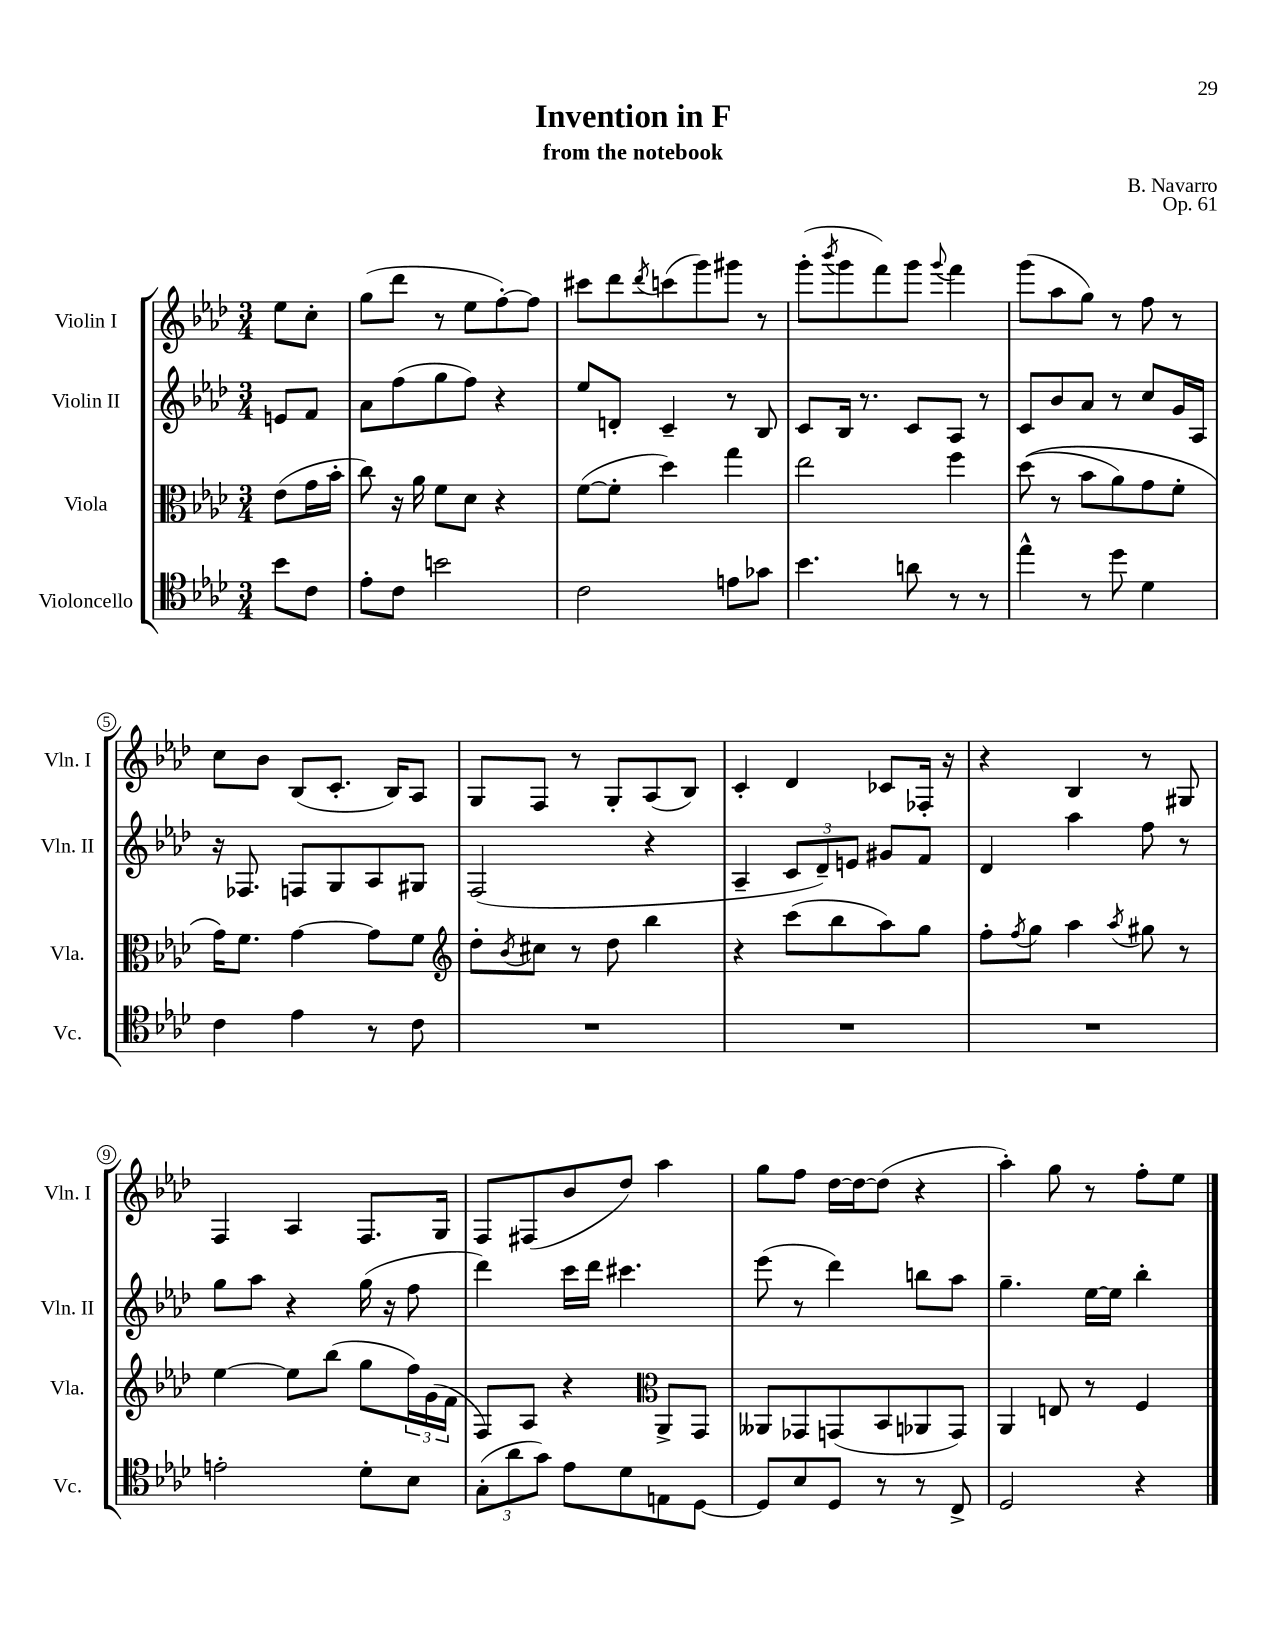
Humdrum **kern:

**kern	**kern	**kern	**kern
*staff4	*staff3	*staff2	*staff1
*clefC4	*clefC3	*clefG2	*clefG2
*k[b-e-a-d-]	*k[b-e-a-d-]	*k[b-e-a-d-]	*k[b-e-a-d-]
*M3/4	*M3/4	*M3/4	*M3/4
8b-	(8e-	8e	8ee-
8c	16g	8f	8cc'
.	16b-'	.	.
=	=	=	=
8e-'	8cc)	8a-	(8gg
8c	16r	(8ff	8ddd-
.	16a-	.	.
2b	8f	8gg	8r
.	8d-	8ff)	8ee-
.	4r	4r	[8ff')
.	.	.	8ff]
=	=	=	=
2c	([8f	8ee-	8ccc#
.	8f']	8d'	8ddd-
.	.	.	8qddd-
.	4dd-)	4c~	(8ccc
.	.	.	8ggg)
8e	4gg	8r	8ggg#
8g-	.	8B-	8r
=	=	=	=
4.b-	2ee-	8c	(8ggg'
.	.	.	8qbbb-
.	.	16B-	8ggg
.	.	8.r	.
.	.	.	8fff)
8a	.	8c	8ggg
.	.	.	8qqggg
8r	4ff	8A-	4fff
8r	.	8r	.
=	=	=	=
4ee-^^	&((8dd-	8c	(8ggg
.	8r	8b-	8aa-
8r	8b-	8a-	8gg)
8dd-	8a-)	8r	8r
4d-	8g	8cc	8ff
.	8f'	16g	8r
.	.	16A-	.
=	=	=	=
4c	16g&)	16r	8cc
.	8.f	8.F-	.
.	.	.	8b-
4e-	[4g	8F	(8B-
.	.	8G	8.c'
8r	8g]	8A-	.
.	.	.	16B-)
8c	8f	8G#	8A-
=	=	=	=
*	*clefG2	*	*
2.r	8dd-'	(2F	8G
.	8qb-	.	.
.	8cc#	.	8F
.	8r	.	8r
.	8dd-	.	8G'
.	4bb-	4r	(8A-
.	.	.	8B-)
=	=	=	=
2.r	4r	4A-~	4c'
.	(8ccc	12c	4d-
.	.	12d-~)	.
.	8bb-	.	.
.	.	12e	.
.	8aa-)	8g#	8c-
.	8gg	8f	16F-'
.	.	.	16r
=	=	=	=
2.r	8ff'	4d-	4r
.	8qff	.	.
.	8gg	.	.
.	4aa-	4aa-	4B-
.	8qaa-	.	.
.	8gg#	8ff	8r
.	8r	8r	8G#
=	=	=	=
2e'	[4ee-	8gg	4F
.	.	8aa-	.
.	8ee-]	4r	4A-
.	(8bb-	.	.
8d-'	8gg	(16gg	8.F
.	.	16r	.
8B-	24ff)	8ff	.
.	(24g	.	.
.	.	.	16G
.	24f	.	.
=	=	=	=
(12G'	8F)	4ddd-)	8F
12a-	.	.	.
.	8A-	.	(8F#
12g)	.	.	.
8e-	4r	16ccc	8b-
.	.	16ddd-	.
8d-	.	4.ccc#	8dd-)
*	*clefC3	*	*
8E	8AA-^	.	4aa-
[8D-	8GG	.	.
=	=	=	=
8D-]	8AA--	(8eee-	8gg
8B-	8GG-	8r	8ff
8D-	(8GG	4ddd-)	[16dd-
.	.	.	16dd-_
8r	8BB-	.	(8dd-]
8r	8AA-	8bb	4r
8C^	8GG)	8aa-	.
=	=	=	=
2D-	4AA-	4.gg~	4aa-')
.	8E	.	8gg
.	8r	[16ee-	8r
.	.	16ee-]	.
4r	4F	4bb-'	8ff'
.	.	.	8ee-
==	==	==	==
*-	*-	*-	*-
